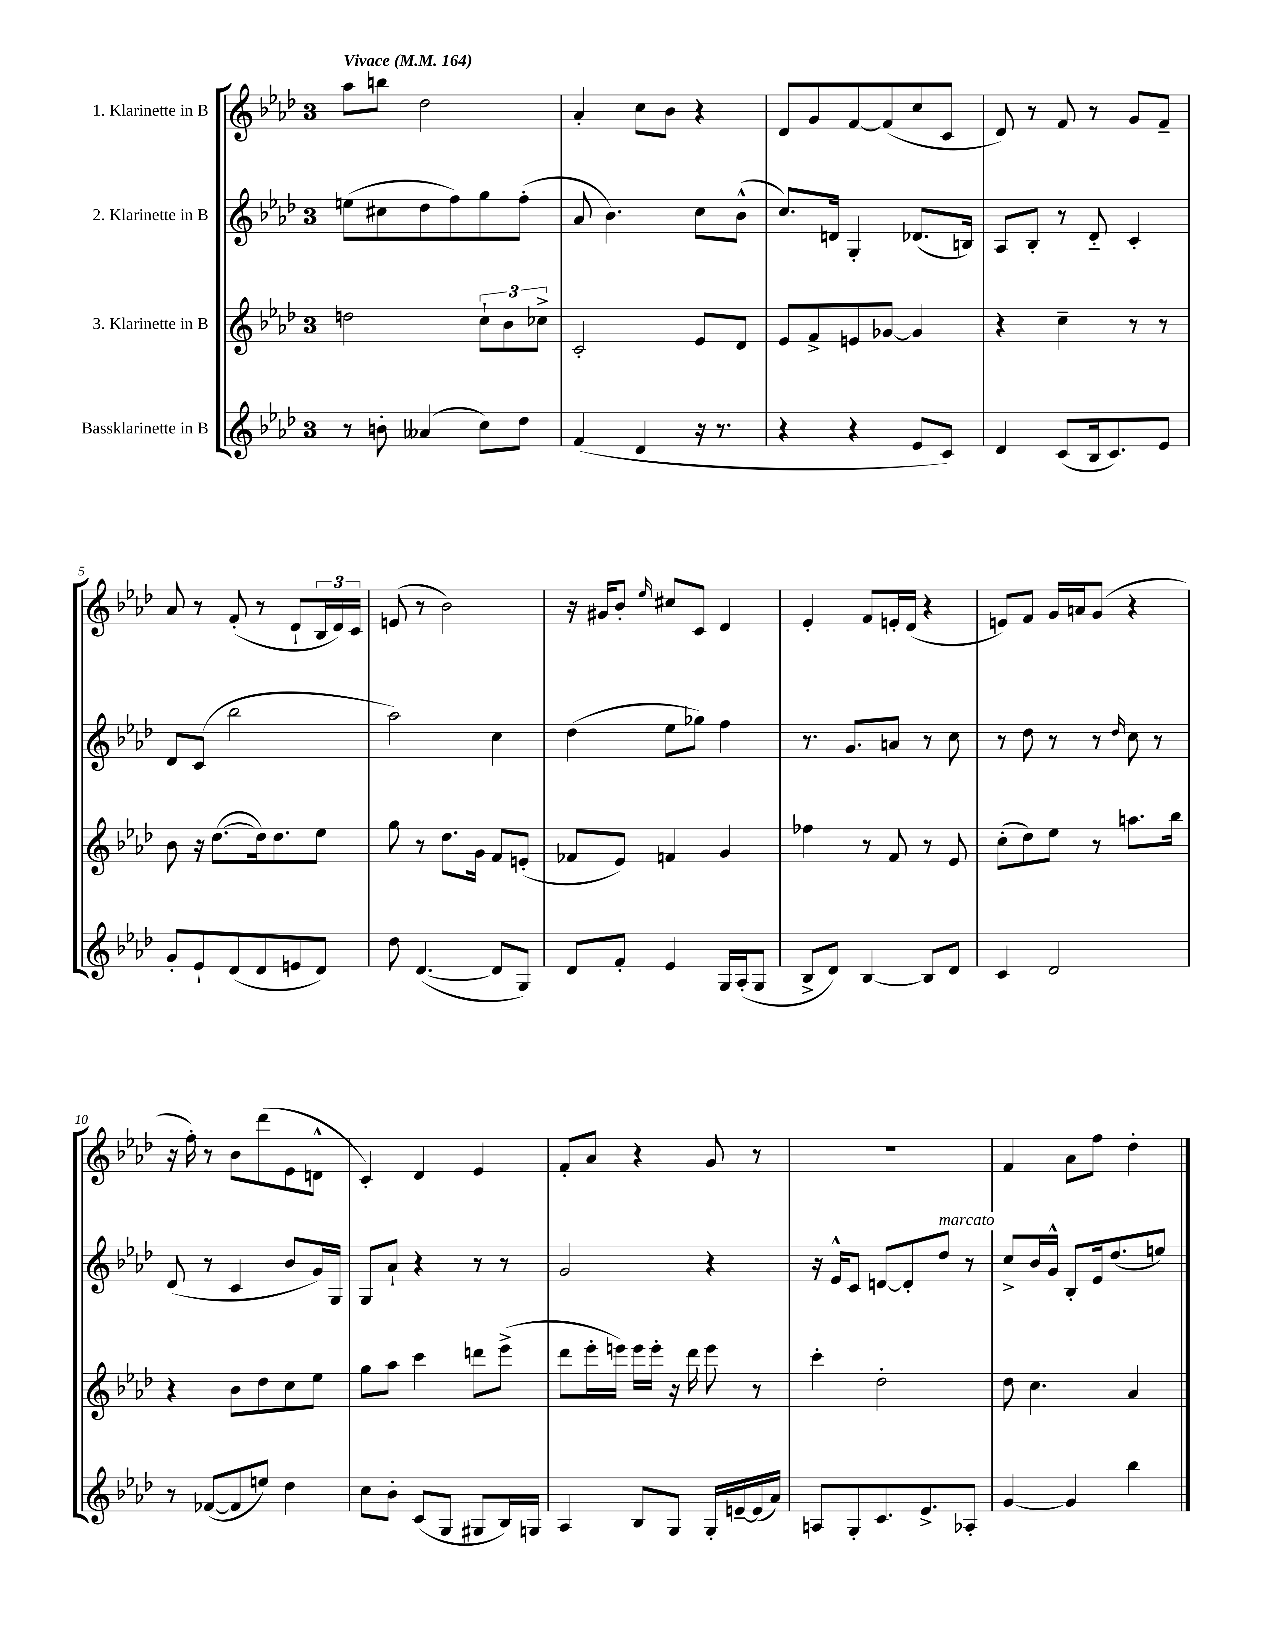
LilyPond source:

<<
\new StaffGroup <<
\new Staff = "s0" \with { instrumentName = "1. Klarinette in B" } {
    \clef treble \key aes \major \once \override Staff.TimeSignature.style = #'single-digit \time 3/4 \tempo "Vivace" 4 = 164
    aes''8 b''8 des''2 |
    aes'4-. c''8 bes'8 r4 |
    des'8 g'8 f'8~ f'8( c''8 c'8 |
    des'8) r8 f'8 r8 g'8 f'8-- |
    aes'8 r8 f'8-.( r8 des'8-! \tuplet 3/2 { bes16 des'16) c'16 } |
    e'8( r8 bes'2) |
    r16 gis'16 bes'8-. \grace { ees''16 } cis''8 c'8 des'4 |
    ees'4-. f'8 e'16-. des'16( r4 |
    e'8) f'8 g'16 a'16 g'8( r4 |
    r16 f''16-.) r8 bes'8 des'''8( ees'8 d'8-^ |
    c'4-.) des'4 ees'4 |
    f'8-. aes'8 r4 g'8 r8 |
    R2. |
    f'4 aes'8 f''8 des''4-. \bar "|." |
}
\new Staff = "s1" \with { instrumentName = "2. Klarinette in B" } {
    \clef treble \key aes \major \once \override Staff.TimeSignature.style = #'single-digit \time 3/4
    e''8( cis''8 des''8 f''8) g''8 f''8-.( |
    aes'8 bes'4.) c''8 bes'8-^( |
    c''8.) d'16 g4-. des'8.( b16) |
    aes8 bes8-. r8 des'8-_ c'4-. |
    des'8 c'8( bes''2 |
    aes''2) c''4 |
    des''4( ees''8 ges''8) f''4 |
    r8. g'8. a'8 r8 c''8 |
    r8 des''8 r8 r8 \grace { des''16 } c''8 r8 |
    des'8( r8 c'4 bes'8 g'16) g16 |
    g8 aes'8-! r4 r8 r8 |
    g'2 r4 |
    r16 ees'16-^ c'8 d'8~ d'8-. des''8^\markup { \italic "marcato" } r8 |
    c''8-> bes'16 g'16-^ bes8-. ees'16 des''8.( e''8) \bar "|." |
}
\new Staff = "s2" \with { instrumentName = "3. Klarinette in B" } {
    \clef treble \key aes \major \once \override Staff.TimeSignature.style = #'single-digit \time 3/4
    d''2 \tuplet 3/2 { c''8-! bes'8 ces''8-> } |
    c'2-. ees'8 des'8 |
    ees'8 f'8-> e'8 ges'8~ ges'4 |
    r4 c''4-- r8 r8 |
    bes'8 r16 des''8.~( des''16) des''8. ees''8 |
    g''8 r8 des''8. g'16 f'8 e'8-.( |
    fes'8 ees'8) f'4 g'4 |
    fes''4 r8 f'8 r8 ees'8 |
    c''8-.( des''8) ees''8 r8 a''8. bes''16 |
    r4 bes'8 des''8 c''8 ees''8 |
    g''8 aes''8 c'''4 d'''8 ees'''8->( |
    des'''8 ees'''16-. e'''16) e'''16 e'''16-. r16 des'''16 e'''8 r8 |
    c'''4-. des''2-. |
    des''8 c''4. aes'4 \bar "|." |
}
\new Staff = "s3" \with { instrumentName = "Bassklarinette in B" } {
    \clef treble \key aes \major \once \override Staff.TimeSignature.style = #'single-digit \time 3/4
    r8 b'8-. aeses'4( c''8) des''8 |
    f'4( des'4 r16 r8. |
    r4 r4 ees'8 c'8) |
    des'4 c'8( bes16 c'8.) ees'8 |
    g'8-. ees'8-! des'8( des'8 e'8 des'8) |
    des''8 des'4.~( des'8 g8) |
    des'8 f'8-. ees'4 g16 aes16-.( g8 |
    bes8-> des'8) bes4~ bes8 des'8 |
    c'4 des'2 |
    r8 fes'8~( fes'8 e''8) des''4 |
    c''8 bes'8-. c'8( g8 gis8 bes16) g16 |
    aes4 bes8 g8 g16-. e'16~-- e'16( aes'16) |
    a8 g8-. c'8. ees'8.-> aes8-. |
    g'4~ g'4 bes''4 \bar "|." |
}
>>
>>
